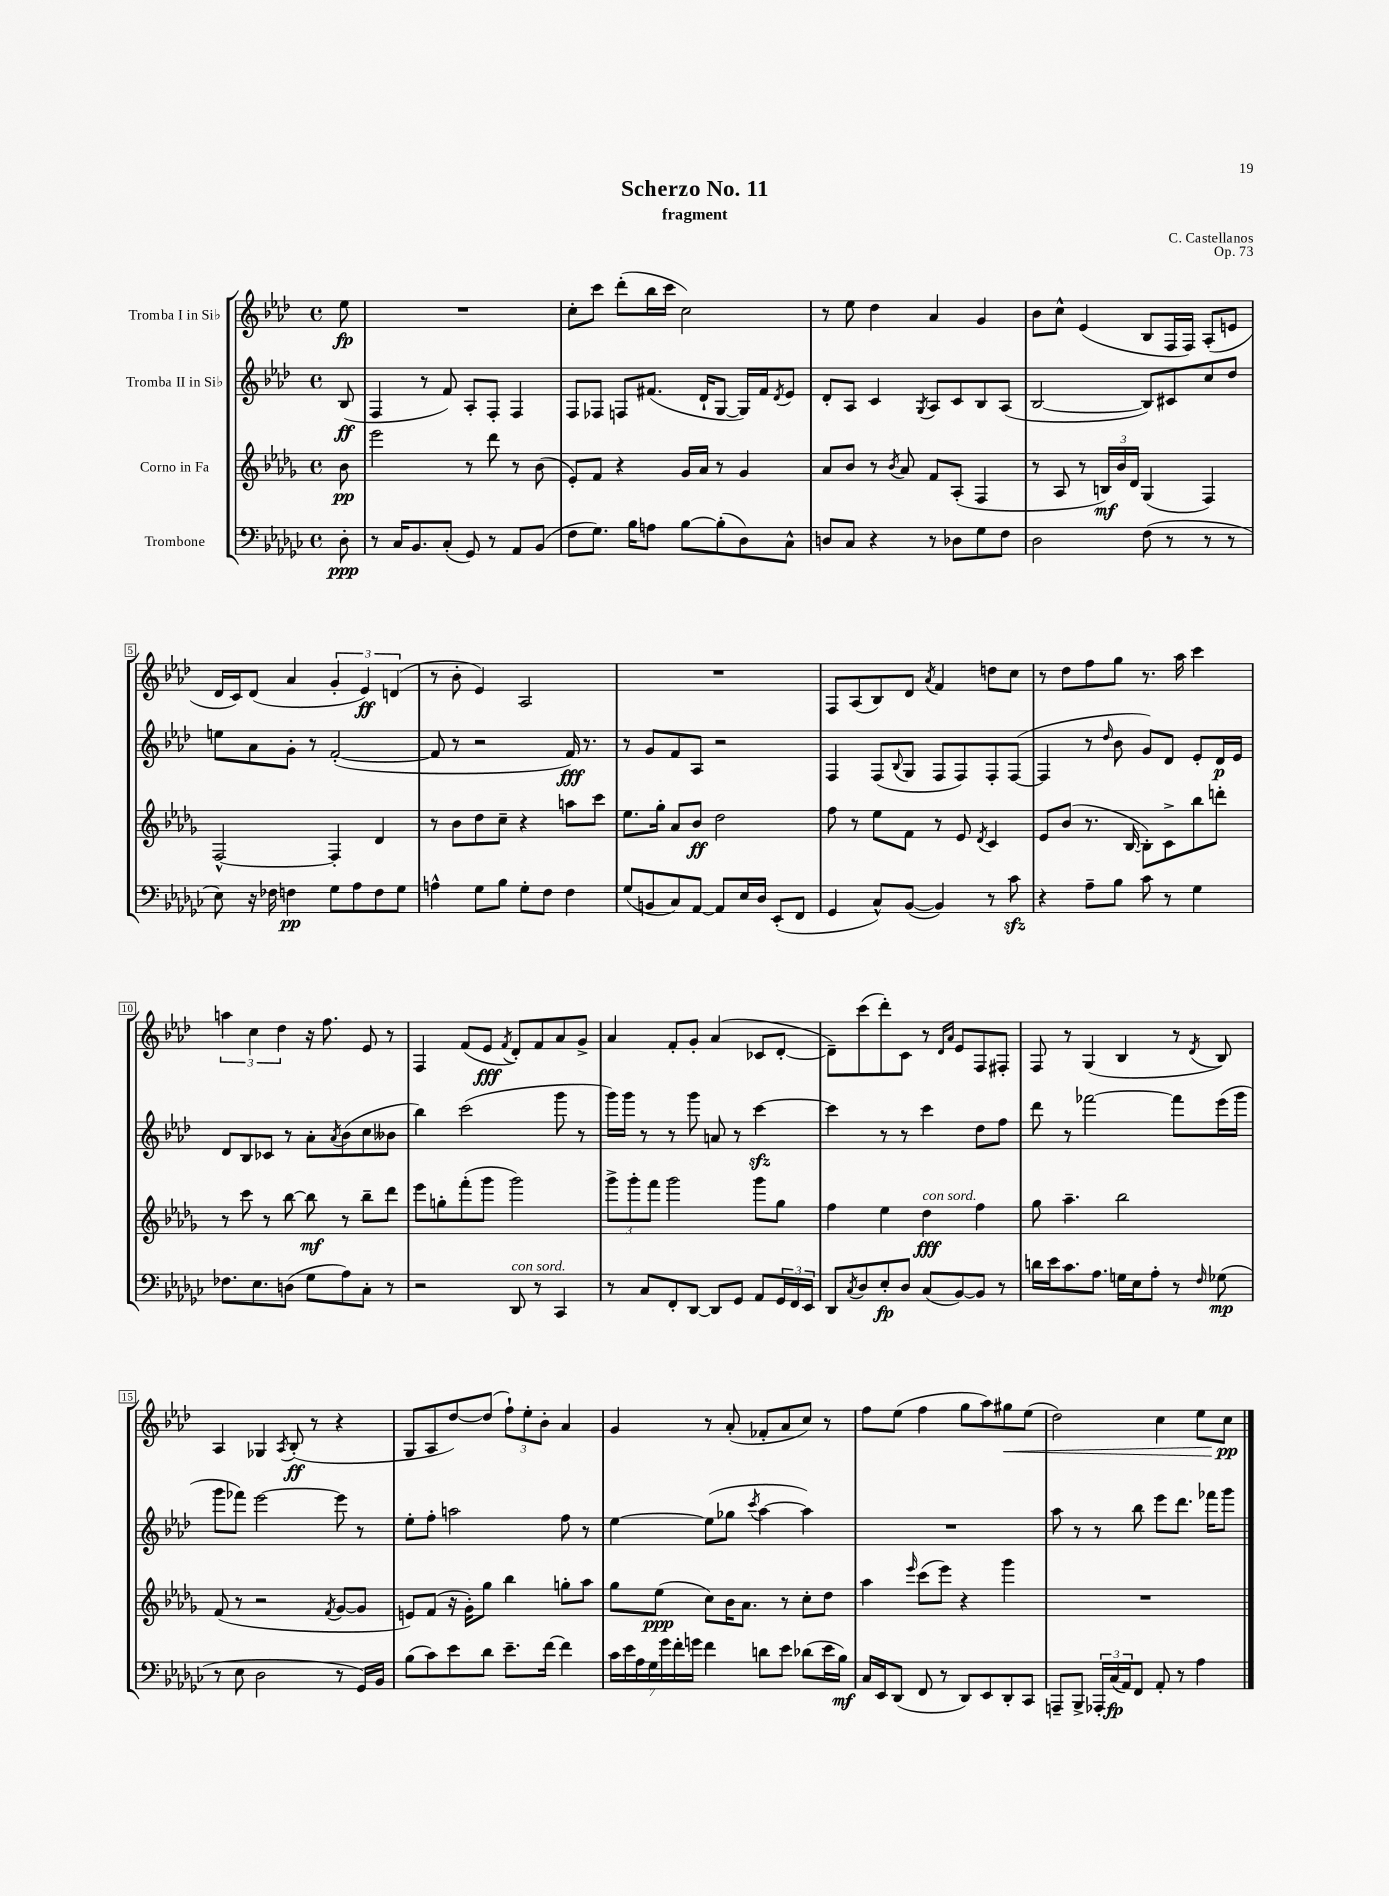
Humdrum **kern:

**kern	**kern	**kern	**kern
*staff4	*staff3	*staff2	*staff1
*clefF4	*clefG2	*clefG2	*clefG2
*k[b-e-a-d-g-c-]	*k[b-e-a-d-g-]	*k[b-e-a-d-]	*k[b-e-a-d-]
*M4/4	*M4/4	*M4/4	*M4/4
*met(c)	*met(c)	*met(c)	*met(c)
8D-'\	8b-\	(8B-/	8ee-\
=	=	=	=
8r	2eee-\	4F/	1r
16C-/LK	.	.	.
8.BB-/	.	.	.
.	.	8r	.
(8C-'/J	.	8f/)	.
8GG-/)	8r	8A-'/L	.
8r	8ddd-\	8F'/J	.
8AA-/L	8r	4F/	.
(8BB-/J	(8b-\	.	.
=	=	=	=
8F\L	8e-'/L)	8F/L	8cc'\L
8.G-\J)	8f/J	8F-/J	8ccc\J
.	4r	8F/L	(8ddd-'\L
16B-\LK	.	.	.
8A\J	.	(8.f#/J	16bb-\L
.	.	.	16ccc\JJ
[8B-\L	16g-/LL	.	2cc\)
.	16a-/JJ	16d-`/LK	.
(8B-'\]	8r	[8G/J	.
8D-\)	4g-/	16G/]LL)	.
.	.	16f#/J	.
.	.	8qd-/	.
8C-^^\J	.	8e-/J	.
=	=	=	=
8D/L	8a-/L	8d-'/L	8r
8C-/J	8b-/J	8A-/J	8ee-\
4r	8r	4c/	4dd-\
.	8qb-/	.	.
.	8a-/	.	.
.	.	8qG/	.
8r	8f/L	8A-/L	4a-/
8D-\L	(8A-'/J	8c/	.
8G-\	4F/	8B-/	4g/
8F\J	.	(8A-/J	.
=	=	=	=
2D-\	8r	[2B-/	8b-\L
.	8A-/	.	8cc^^\J
.	8r	.	(4e-/
.	24B/LL)	.	.
.	24b-/	.	.
.	24d-/JJ	.	.
(8F\	(4G-/	8B-/]L)	8B-/L
8r	.	8c#/	16F/L
.	.	.	16F/JJ)
8r	4F/)	8cc/	(8A-'/L
8r	.	8dd-/J	8e/J
=	=	=	=
8E-\)	[2F^^/	8ee\L	16d-/LL
.	.	.	16c/J)
16r	.	8a-\	(8d-/J
16F-\	.	.	.
4F\	.	8g'\J	4a-/
.	.	8r	.
8G-\L	4F'/]	([2f'/	6g'/
8A-\	.	.	.
.	.	.	6e-/)
8F\	4d-/	.	.
.	.	.	(6d/
8G-\J	.	.	.
=	=	=	=
4A^^\	8r	8f/]	8r
.	8b-\L	8r	8b-'\
8G-\L	8dd-\	2r	4e-/)
8B-\J	8cc~\J	.	.
8G-'\L	4r	.	2A-/
8F\J	.	.	.
4F\	8aa\L	16f/)	.
.	.	8.r	.
.	8ccc\J	.	.
=	=	=	=
(8G-/L	8.ee-\L	8r	1r
8BB/	.	8g/L	.
.	16gg-'\Jk	.	.
8C-/)	8a-/L	8f/	.
[8AA-/J	8b-/J	8A-/J	.
8AA-/]L	2dd-\	2r	.
16E-/L	.	.	.
16D-/JJ	.	.	.
(8EE-'/L	.	.	.
8FF/J	.	.	.
=	=	=	=
4GG-/	8ff\	4F/	8F/L
.	8r	.	(8A-/
8C-^^/L)	8ee-\L	(8F/L	8B-/)
.	.	8qqB-/	.
([8BB-/J	8f\J	8G/J	8d-/J
.	.	.	8qa-/
4BB-/])	8r	8F/L	4f/
.	8e-/	8F/)	.
.	8qd-/	.	.
8r	4c/	8F'/	8dd\L
8c-\	.	([8F/J	8cc\J
=	=	=	=
4r	8e-/L	4F/]	8r
.	(8b-/J	.	8dd-\L
8A-~\L	8.r	8r	8ff\
.	.	16qqdd-/	.
8B-\J	.	8b-\	8gg\J
.	[16B-/	.	.
8c-\	8B-'\]L)	8g/L)	8.r
8r	8c^\	8d-/J	.
.	.	.	16aa-\
4G-\	8bb-\	8e-'/L	4ccc\
.	8ddd'\J	16d-/L	.
.	.	16e-/JJ	.
=	=	=	=
8.F-\L	8r	8d-/L	6aa\
.	8ccc\	8B-/	.
.	.	.	6cc\
8.E-\	.	.	.
.	8r	8c-/J	.
.	.	.	6dd-\
(8D\J	[8bb-\	8r	.
8G-\L	8bb-\]	8a-'\L	16r
.	.	.	8.ff\
.	.	8qa-/	.
8A-\)	8r	(8b-\	.
8C-'\J	8bb-~\L	8cc\	8e-/
8r	8ddd-\J	8b--\J	8r
=	=	=	=
2r	8eee-\L	4bb-\)	4F/
.	8gg'\	.	.
.	(8fff'\	(2ccc\	(8f/L
.	8ggg-\J	.	8e-/J
.	.	.	8qf/
8DD-/	2ggg-\)	.	8d-'/L)
8r	.	.	8f/
4CC-/	.	8ggg\	8a-/
.	.	8r	8g^/J
=	=	=	=
8r	12ggg-^\L	16ggg\LL)	4a-/
.	.	16ggg\JJ	.
.	12ggg-'\	.	.
8C-/L	.	8r	.
.	12fff\J	.	.
8FF'/	2ggg-\	8r	8f'/L
[8DD-/J	.	8ggg\	8g'/J
8DD-/]L	.	8a/	(4a-/
8GG-/J	.	8r	.
8AA-/L	8ggg-\L	[4ccc\	8c-/L
24GG-/L	8gg-\J	.	[8d-'/J
24FF/	.	.	.
24EE-/JJ	.	.	.
=	=	=	=
8DD-/L	4ff\	4ccc\]	8d-~\]L)
8qC-/	.	.	.
8D-/	.	.	(8ccc\
8E-'/	4ee-\	8r	8ddd-'\)
8D-/J	.	8r	8c\J
(8C-/L	4dd-\	4ccc\	8r
.	.	.	16qqd-/LL
.	.	.	16qqa-/JJ
[8BB-/)	.	.	8e-/L
8BB-/]J	4ff\	8dd-\L	8F/
8r	.	8ff\J	8F#'/J
=	=	=	=
16d\LL	8gg-\	8ddd-\	8F/
16e-\J	.	.	.
8.c-\	4.aa-~\	8r	8r
.	.	[2fff-\	(4G/
8.A-\J	.	.	.
16G\LL	2bb-\	.	4B-/
16E-\J	.	.	.
8A-'\J	.	.	.
8r	.	8fff-\]L	8r
16qqF/	.	.	8qd-/
(8G-\	.	(16eee-\L	8B-/)
.	.	16ggg\JJ	.
=	=	=	=
8r	(8f/	8ggg\L	4A-/
8E-\	8r	8fff-\J)	.
2D-\	2r	[2eee-\	4G-/
.	.	.	8qA-/
.	.	.	(8B-'/
.	.	.	8r
.	8qf/	.	.
8r	[8g-/L	8eee-\]	4r
16GG-/LL)	8g-/]J	8r	.
16BB-/JJ	.	.	.
=	=	=	=
(8B-\L	8e/L)	8ee-'\L	8G/L
8c-\)	(8f/J	8ff'\J	8A-/
8e-\	16r	2aa\	[8dd-/)
.	16g-'\LK)	.	.
8d-\J	8gg-\J	.	(8dd-/]J
8.e-~\L	4bb-\	.	12ff`\L)
.	.	.	12ee-'\
.	.	.	12b-'\J
[16f\Jk	.	.	.
4f\]	8gg'\L	8ff\	4a-/
.	8aa-\J	8r	.
=	=	=	=
28c-\LL	8gg-\L	[4ee-\	4g/
28e-\	.	.	.
28A-\	.	.	.
28G-\	.	.	.
.	(8ee-\J	.	.
28g-\	.	.	.
28f'\	.	.	.
28g\JJ	.	.	.
4f\	8cc\L)	(8ee-\]L	8r
.	16b-\K	8gg-\J	(8a-'/
.	8.a-\J	.	.
.	.	8qccc/	.
8d\L	.	[4aa-\	8f-'/L
8e-\J	8r	.	8a-/
(8d-\L	8cc'\L	4aa-\])	8cc/J)
16e-\L	8dd-\J	.	8r
16B-\JJ)	.	.	.
=	=	=	=
16C-/LL	4aa-\	1r	8ff\L
16EE-/J	.	.	.
(8DD-/J	.	.	(8ee-\J
.	16qqeee-/	.	.
8FF/	(8ccc\L	.	4ff\
8r	8eee-\J)	.	.
8DD-/L)	4r	.	8gg\L
8EE-/	.	.	8aa-\)
8DD-'/	4ggg-\	.	8gg#\
8CC-/J	.	.	(8ee-\J
=	=	=	=
8AAA~/L	1r	8aa-\	2dd-\)
8BBB-^/J	.	8r	.
24AAA-'/LL	.	8r	.
(24C-/	.	.	.
24AA-/J)	.	.	.
8FF/J	.	8bb-\	.
8AA-'/	.	8eee-\L	4cc\
8r	.	8.ddd-\J	.
4A-\	.	.	8ee-\L
.	.	16fff-\LK	.
.	.	8ggg\J	8cc\J
==	==	==	==
*-	*-	*-	*-
